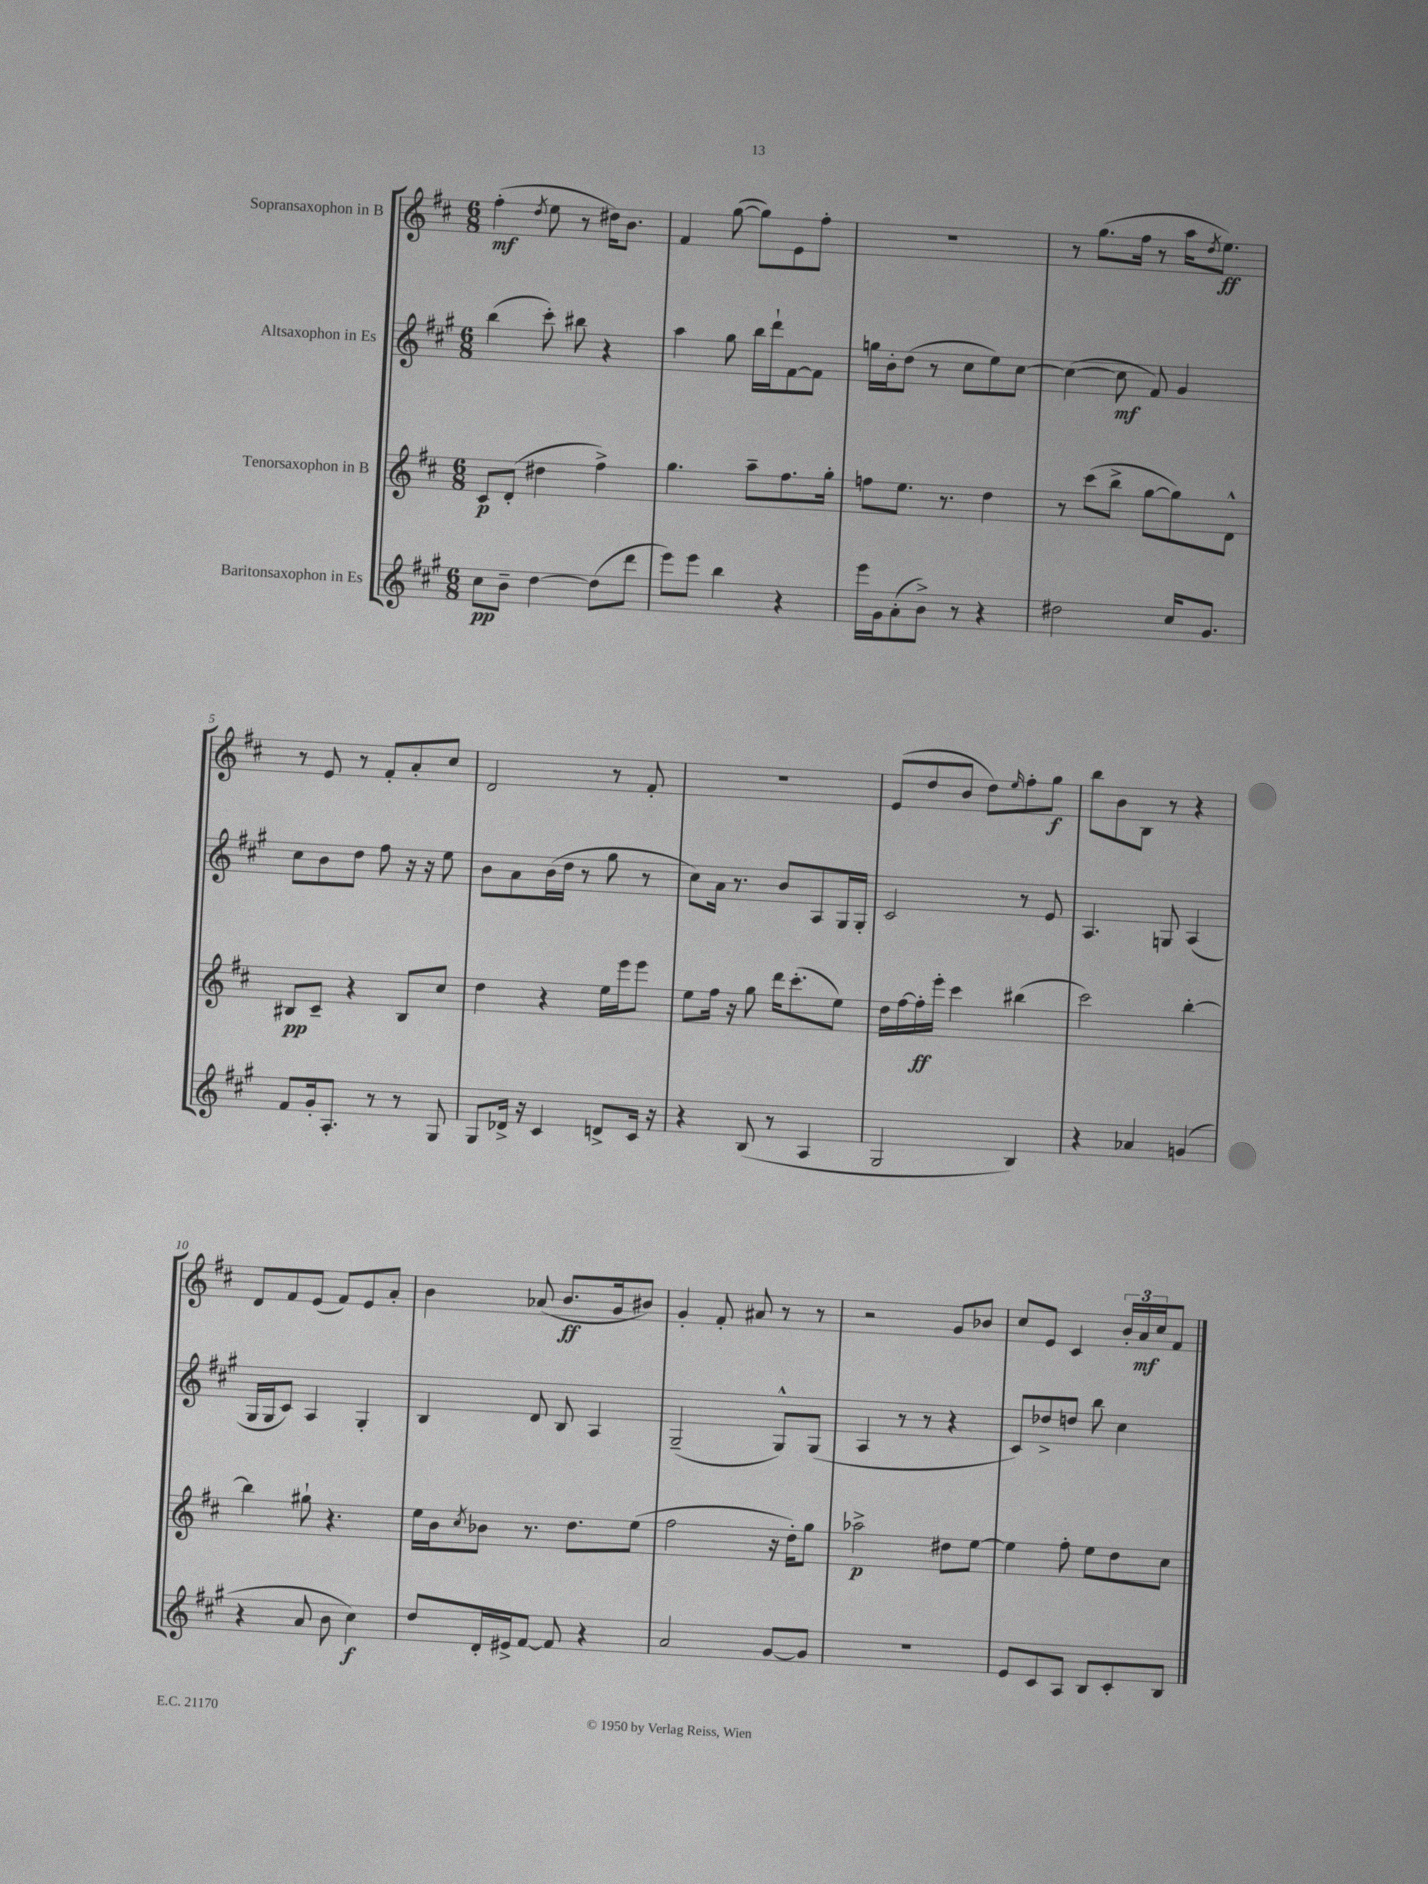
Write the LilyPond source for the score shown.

<<
\new StaffGroup <<
\new Staff = "s0" \with { instrumentName = "Sopransaxophon in B" } {
    \clef treble \key d \major \numericTimeSignature \time 6/8
    fis''4-.\mf( \acciaccatura { d''8 } e''8 r8 dis''16) b'8. |
    fis'4 g''8~( g''8) e'8 fis''8-. |
    R2. |
    r8 g''8.( fis''16 r8 a''16 \acciaccatura { d''8 } e''8.\ff) |
    r8 e'8 r8 fis'8-. a'8-. cis''8 |
    d'2 r8 fis'8-. |
    R2. |
    e'8( d''8 b'8 d''8) \grace { e''16 } fis''8-. g''8\f |
    b''8 b'8 b8 r8 r4 |
    d'8 fis'8 e'8( fis'8) e'8 a'8-. |
    b'4 aes'8( b'8.\ff g'16 bis'8) |
    g'4-. fis'8-. ais'8 r8 r8 |
    r2 g'8 bes'8 |
    cis''8 e'8 cis'4 \tuplet 3/2 { b'16-. a'16\mf cis''16 } fis'8 \bar "|." |
}
\new Staff = "s1" \with { instrumentName = "Altsaxophon in Es" } {
    \clef treble \key a \major \numericTimeSignature \time 6/8
    b''4( cis'''8-.) bis''8 r4 |
    a''4 gis''8 b''16 d'''16-! fis'8~ fis'8 |
    g''16 b'16-. d''8( r8 cis''8 e''8) cis''8~ |
    cis''4~( cis''8\mf fis'8) gis'4 |
    cis''8 b'8 d''8 fis''8 r16 r16 e''8 |
    b'8 a'8 b'16( d''16 r8 gis''8 r8 |
    cis''8) a'16 r8. b'8 a8 gis16 gis16-. |
    cis'2 r8 e'8 |
    a4. g8 a4( |
    gis16 gis16 cis'8) a4 gis4-. |
    b4 d'8 b8 a4 |
    gis2--( gis8-^) gis8( |
    a4 r8 r8 r4 |
    cis'8) des''8-> d''8 b''8 cis''4 \bar "|." |
}
\new Staff = "s2" \with { instrumentName = "Tenorsaxophon in B" } {
    \clef treble \key d \major \numericTimeSignature \time 6/8
    cis'8\p d'8-.( dis''4 fis''4->) |
    g''4. a''8-- fis''8. g''16-. |
    f''8 e''8. r8. d''4 |
    r8 cis'''8( b''8-> g''8~ g''8) d'8-^ |
    bis8\pp cis'8-- r4 bis8 cis''8 |
    d''4 r4 e''16 e'''16 e'''8 |
    e''8 fis''16 r16 g''8 d'''16 cis'''8.-.( e''8) |
    d''16 fis''16~ fis''16-.\ff e'''16-. cis'''4 bis''4( |
    cis'''2) b''4~-. |
    b''4 gis''8-! r4. |
    e''16 b'16 \acciaccatura { cis''8 } bes'8 r8. d''8. e''8( |
    fis''2 r16 d''16-.) g''8 |
    aes''2->\p dis''8 e''8~ |
    e''4 fis''8-. e''8 d''8 cis''8 \bar "|." |
}
\new Staff = "s3" \with { instrumentName = "Baritonsaxophon in Es" } {
    \clef treble \key a \major \numericTimeSignature \time 6/8
    cis''8\pp b'8-- d''4~ d''8( d'''8 |
    e'''8) e'''8 b''4 r4 |
    e'''16 gis'16 a'8-.( b'8->) r8 r4 |
    dis''2 cis''16 gis'8. |
    fis'8 gis'16-. a8.-. r8 r8 gis8 |
    gis8 des'16-> r16 cis'4 d'8-> cis'16 r16 |
    r4 b8( r8 a4 |
    gis2 b4) |
    r4 aes'4 g'4( |
    r4 a'8 b'8 cis''4\f) |
    d''8 d'16-. eis'16-> fis'8~ fis'8 r4 |
    a'2 gis'8~ gis'8 |
    R2. |
    e'8 cis'8 a8 b8 cis'8-. b8 \bar "|." |
}
>>
>>
